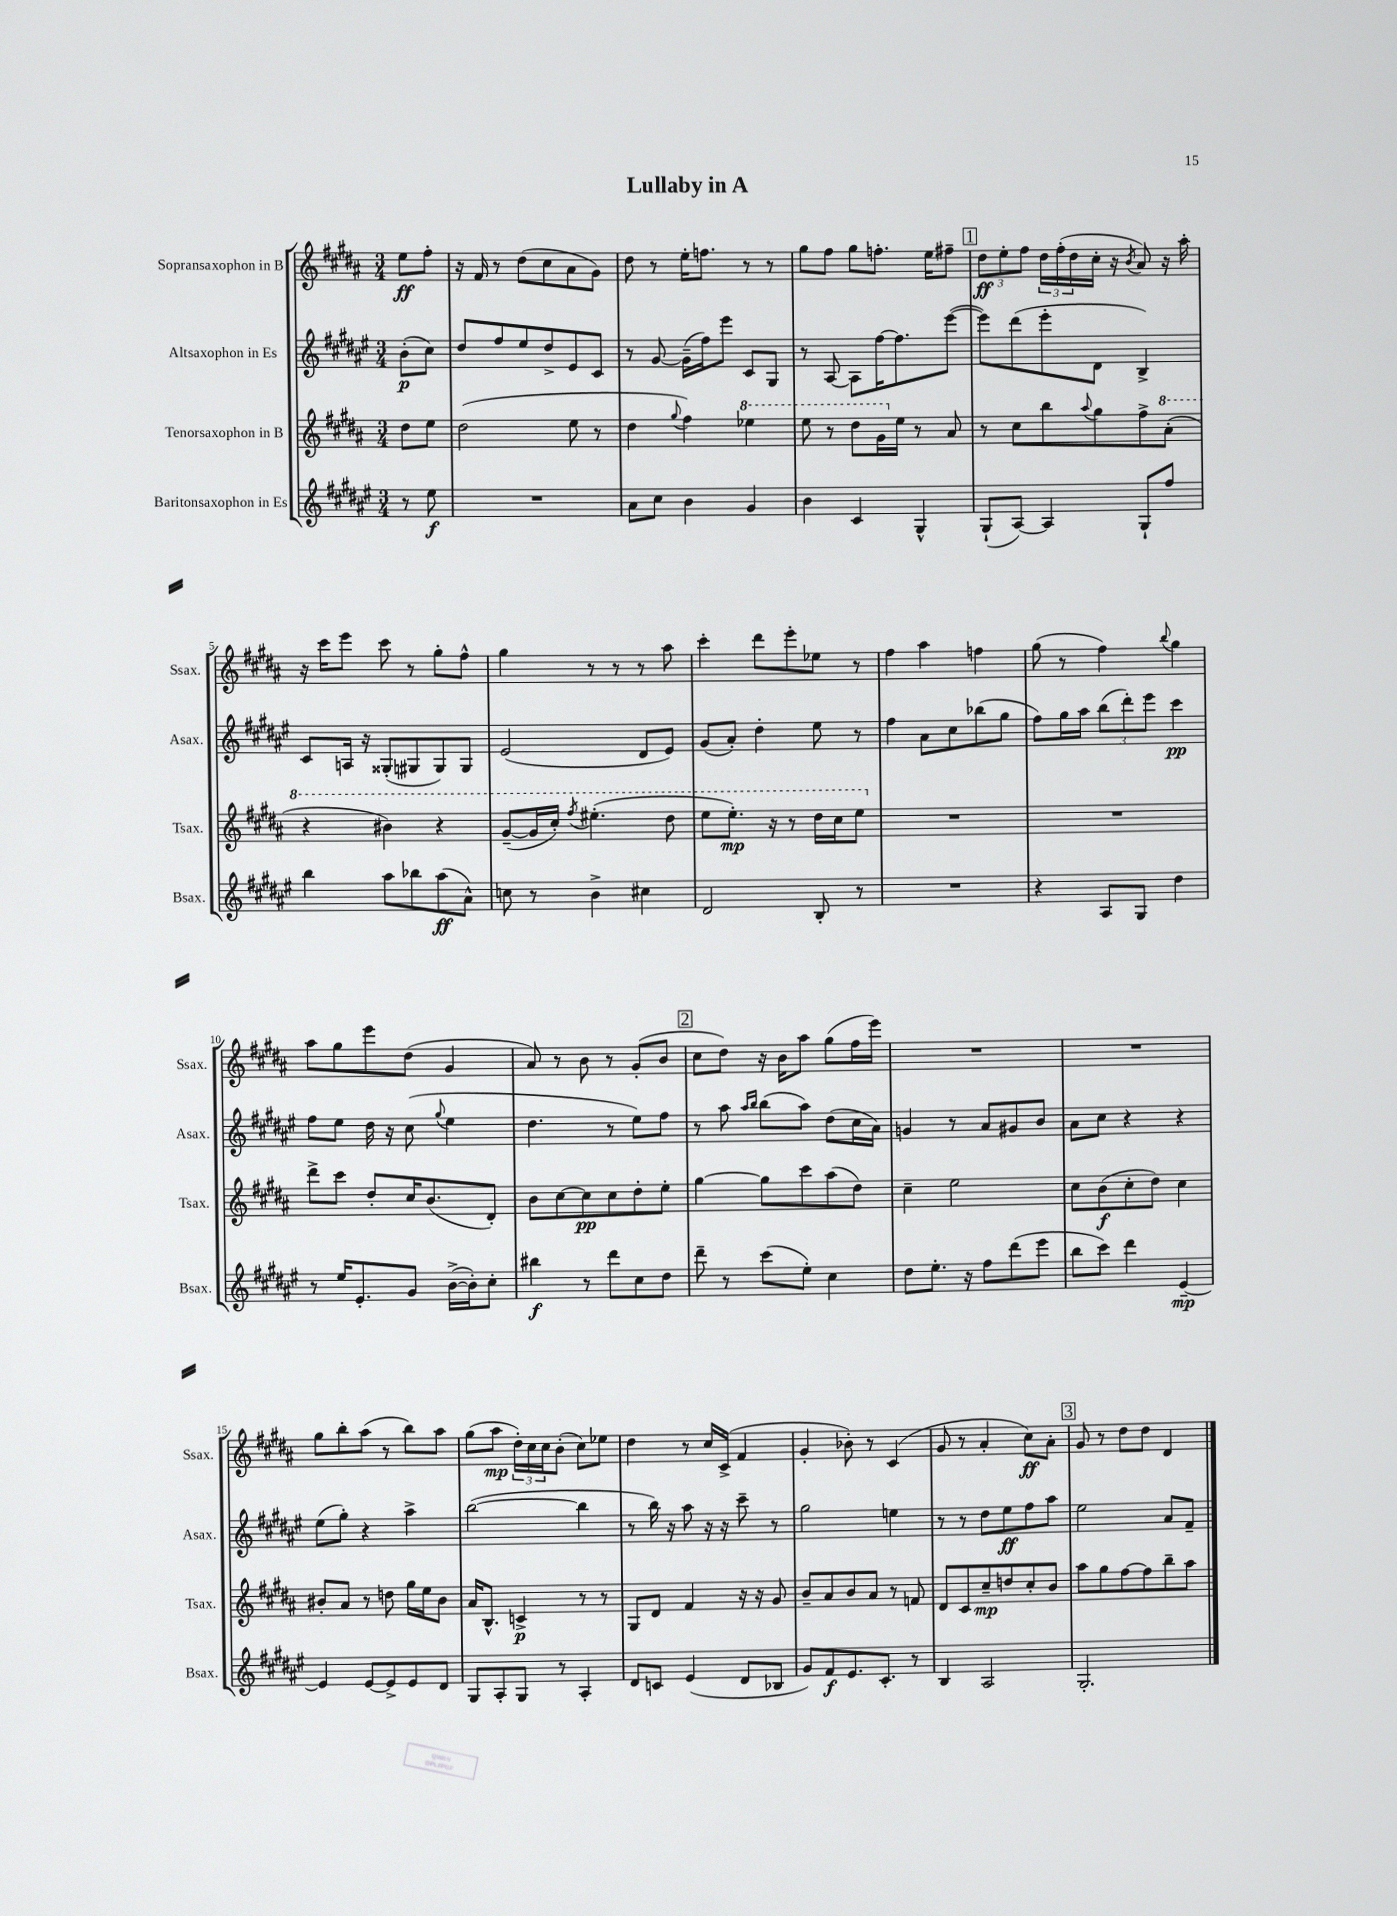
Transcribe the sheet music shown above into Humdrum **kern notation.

**kern	**dynam	**kern	**dynam	**kern	**dynam	**kern	**dynam
*part4	*part4	*part3	*part3	*part2	*part2	*part1	*part1
*staff4	*staff4	*staff3	*staff3	*staff2	*staff2	*staff1	*staff1
*I"Baritonsaxophon in Es	*	*I"Tenorsaxophon in B	*	*I"Altsaxophon in Es	*	*I"Sopransaxophon in B	*
*I'Bsax.	*	*I'Tsax.	*	*I'Asax.	*	*I'Ssax.	*
*clefG2	*	*clefG2	*	*clefG2	*	*clefG2	*
*k[f#c#g#d#a#e#]	*	*k[f#c#g#d#a#]	*	*k[f#c#g#d#a#e#]	*	*k[f#c#g#d#a#]	*
*M3/4	*	*M3/4	*	*M3/4	*	*M3/4	*
=	=	=	=	=	=	=	=
8r	.	8dd#\L	.	(8b'\L	p	8ee\L	ff
8ee#\	f	8ee\J	.	8cc#\J)	.	8ff#'\J	.
=1	=1	=1	=1	=1	=1	=1	=1
2.r	.	(2dd#\	.	8dd#/L	.	16r	.
.	.	.	.	.	.	16f#/	.
.	.	.	.	8ff#/	.	8r	.
.	.	.	.	8ee#/	.	(8dd#\L	.
.	.	.	.	8dd#^/	.	8cc#\	.
.	.	8ee\	.	8e#/	.	8a#\	.
.	.	8r	.	8c#/J	.	8g#\J)	.
=2	=2	=2	=2	=2	=2	=2	=2
8a#\L	.	4dd#\	.	8r	.	8dd#\	.
8cc#\J	.	.	.	[8g#/	.	8r	.
.	.	8qqgg#/	.	.	.	.	.
4b\	.	4ff#\)	.	(16g#~\LL]	.	16ee'\KL	.
.	.	.	.	16ff#\J)	.	8.ffn\J	.
.	.	.	.	8eee#\J	.	.	.
*	*	*8va	*	*	*	*	*
4g#/	.	4eee-X\	.	8c#/L	.	8r	.
.	.	.	.	8G#/J	.	8r	.
=3	=3	=3	=3	=3	=3	=3	=3
4b\	.	8eee\	.	8r	.	8gg#\L	.
.	.	8r	.	[8A#/	.	8ff#\J	.
4c#/	.	8ddd#\L	.	8A#\L]	.	8gg#\L	.
.	.	16gg#\L	.	[16ff#\K	.	8.ffn'\J	.
*	*	*X8va	*	*	*	*	*
.	.	16ee\JJ	.	8.ff#\]	.	.	.
4G#^^/	.	8r	.	.	.	.	.
.	.	.	.	.	.	16ee\KL	.
.	.	8a#/	.	([8eee#\J	.	8ff#X~\J	.
!!LO:REH:place=s1:t=1
=4	=4	=4	=4	=4	=4	=4	=4
(8G#`/L	.	8r	.	8eee#\L])	.	12dd#\L	ff
.	.	.	.	.	.	12ee'\	.
[8A#/J)	.	8cc#\L	.	(8ddd#\	.	.	.
.	.	.	.	.	.	12ff#\J	.
4A#/]	.	8bb\	.	8eee#'\	.	24dd#\LL	.
.	.	.	.	.	.	(24ff#'\	.
.	.	.	.	.	.	24dd#\	.
.	.	8qqaa#/	.	.	.	.	.
.	.	8gg#\	.	8d#\J	.	16cc#'\JJ	.
.	.	.	.	.	.	16r	.
.	.	.	.	.	.	8qb/	.
8G#`/L	.	8ff#^\	.	4B^/)	.	8a#/)	.
*	*	*8va	*	*	*	*	*
8ff#/J	.	(8aa#'\J	.	.	.	16r	.
.	.	.	.	.	.	16aa#'\	.
!!LO:LB:g=z
=5	=5	=5	=5	=5	=5	=5	=5
4bb\	.	4r	.	8c#/L	.	16r	.
.	.	.	.	.	.	16ccc#\KL	.
.	.	.	.	16An/Jk	.	8eee\J	.
.	.	.	.	16r	.	.	.
8aa#\L	.	4bb#X\)	.	(8G##X'/L	.	8ccc#\	.
8bb-X\	.	.	.	8G#X/	.	8r	.
(8aa#\	ff	4r	.	8G#/)	.	8gg#'\L	.
8a#^^\J)	.	.	.	8G#/J	.	8ff#^^\J	.
=6	=6	=6	=6	=6	=6	=6	=6
8ccn\	.	([8gg#~/L	.	(2e#/	.	4gg#\	.
8r	.	16gg#/L]	.	.	.	.	.
.	.	16ccc#'/JJ)	.	.	.	.	.
.	.	8qfff#/	.	.	.	.	.
4b^\	.	(4.eee#X'\	.	.	.	8r	.
.	.	.	.	.	.	8r	.
4cc#X\	.	.	.	8d#/L	.	8r	.
.	.	8ddd#\	.	8e#/J)	.	8aa#\	.
=7	=7	=7	=7	=7	=7	=7	=7
2d#/	.	8eee\L	.	(8g#/L	.	4ccc#'\	.
.	.	8.eee'\J)	mp	8a#'/J)	.	.	.
.	.	.	.	4dd#'\	.	8ddd#\L	.
.	.	16r	.	.	.	.	.
.	.	8r	.	.	.	8eee'\	.
8B'/	.	16ddd#\LL	.	8ee#\	.	8ee-X\J	.
.	.	16ccc#\J	.	.	.	.	.
8r	.	8eee\J	.	8r	.	8r	.
=8	=8	=8	=8	=8	=8	=8	=8
*	*	*X8va	*	*	*	*	*
2.r	.	2.r	.	4ff#\	.	4ff#\	.
.	.	.	.	8a#\L	.	4aa#\	.
.	.	.	.	8cc#\	.	.	.
.	.	.	.	(8bb-X\	.	4ffn\	.
.	.	.	.	8gg#\J	.	.	.
=9	=9	=9	=9	=9	=9	=9	=9
4r	.	2.r	.	8ff#\L)	.	(8gg#\	.
.	.	.	.	16gg#\L	.	8r	.
.	.	.	.	16aa#\JJ	.	.	.
8A#/L	.	.	.	(12bb\L	.	4ff#\)	.
.	.	.	.	12ddd#'\)	.	.	.
8G#/J	.	.	.	.	.	.	.
.	.	.	.	12eee#\J	.	.	.
.	.	.	.	.	.	8qqbb/	.
4dd#\	.	.	.	4ccc#\	pp	4gg#\	.
!!LO:LB:g=z
=10	=10	=10	=10	=10	=10	=10	=10
8r	.	8ddd#^\L	.	8ff#\L	.	8aa#\L	.
16ee#/KL	.	8ccc#\J	.	8ee#\J	.	8gg#\	.
8.e#'/	.	.	.	.	.	.	.
.	.	8dd#'/L	.	16dd#\	.	8eee\	.
.	.	.	.	16r	.	.	.
8g#/J	.	16cc#/K	.	(8cc#\	.	(8dd#\J	.
.	.	(8.b/	.	.	.	.	.
.	.	.	.	8qqgg#/	.	.	.
([16b^\LL	.	.	.	4ee#\	.	4g#/	.
16b'\J])	.	.	.	.	.	.	.
8cc#'\J	.	8d#'/J)	.	.	.	.	.
=11	=11	=11	=11	=11	=11	=11	=11
4bb#X\	f	8b\L	.	4.dd#\	.	8a#/)	.
.	.	[8cc#\	.	.	.	8r	.
8r	.	8cc#\]	pp	.	.	8b\	.
8ddd#\L	.	8cc#\	.	8r	.	8r	.
8cc#\	.	8dd#'\	.	8ee#\L)	.	(8g#'/L	.
8dd#\J	.	8ee'\J	.	8ff#\J	.	8b/J	.
!!LO:REH:place=s1:t=2
=12	=12	=12	=12	=12	=12	=12	=12
8ddd#~\	.	[4gg#\	.	8r	.	8cc#\L	.
8r	.	.	.	8aa#\	.	8dd#\J)	.
.	.	.	.	16qqaa#/LL	.	.	.
.	.	.	.	16qqbb/JJ	.	.	.
(8ccc#\L	.	8gg#\L]	.	(8bb\L	.	16r	.
.	.	.	.	.	.	16b\KL	.
8ee#'\J)	.	8ccc#\	.	8aa#\J)	.	8aa#\J	.
4cc#\	.	(8aa#\	.	(8dd#\L	.	(8gg#\L	.
.	.	8dd#\J)	.	16cc#\L	.	16ff#\L	.
.	.	.	.	16a#\JJ)	.	16eee\JJ)	.
=13	=13	=13	=13	=13	=13	=13	=13
8dd#\L	.	4cc#~\	.	4gn/	.	2.r	.
8.ee#'\J	.	.	.	.	.	.	.
.	.	2ee\	.	8r	.	.	.
16r	.	.	.	.	.	.	.
8ff#\L	.	.	.	8a#/L	.	.	.
(8ddd#\	.	.	.	8g#X/	.	.	.
8eee#\J	.	.	.	8b/J	.	.	.
=14	=14	=14	=14	=14	=14	=14	=14
8bb\L	.	8cc#\L	.	8a#\L	.	2.r	.
8ccc#\J)	.	(8b\	f	8cc#\J	.	.	.
4ddd#\	.	8cc#'\	.	4r	.	.	.
.	.	8dd#\J)	.	.	.	.	.
[4e#~/	mp	4cc#\	.	4r	.	.	.
!!LO:LB:g=z
=15	=15	=15	=15	=15	=15	=15	=15
4e#/]	.	8b#X'/L	.	(8ee#\L	.	8gg#\L	.
.	.	8a#/J	.	8gg#'\J)	.	8bb'\	.
[8e#/L	.	8r	.	4r	.	(8aa#\J	.
8e#^/]	.	8ddn\	.	.	.	8r	.
8e#/	.	16gg#\LL	.	4aa#^\	.	8bb\L)	.
.	.	16ee\J	.	.	.	.	.
8d#/J	.	8b#\J	.	.	.	8aa#\J	.
=16	=16	=16	=16	=16	=16	=16	=16
8G#/L	.	16a#/KL	.	([2bb\	.	(8gg#\L	.
.	.	8.B^^/J	.	.	.	.	.
8A#'/	.	.	.	.	.	8aa#\J	mp
8G#/J	.	4cn^/	p	.	.	24dd#'\LL)	.
.	.	.	.	.	.	24cc#\	.
.	.	.	.	.	.	24cc#\J	.
8r	.	.	.	.	.	(8b'\J	.
4A#'/	.	8r	.	4bb\]	.	8cc#\L)	.
.	.	8r	.	.	.	8ee-X\J	.
=17	=17	=17	=17	=17	=17	=17	=17
8d#/L	.	8G#/L	.	8r	.	4dd#\	.
8cn/J	.	8d#/J	.	16bb\)	.	.	.
.	.	.	.	16r	.	.	.
(4e#/	.	4f#/	.	8aa#\	.	8r	.
.	.	.	.	16r	.	16cc#/LL	.
.	.	.	.	16r	.	(16c#^/JJ	.
8d#/L	.	16r	.	8ccc#~\	.	4f#/	.
.	.	16r	.	.	.	.	.
8B-X/J	.	8g#/	.	8r	.	.	.
=18	=18	=18	=18	=18	=18	=18	=18
8g#/L)	.	8b~/L	.	2gg#\	.	4g#'/	.
8f#/	f	8a#/	.	.	.	.	.
8.e#/	.	8b/	.	.	.	8b-X'\)	.
.	.	8a#/J	.	.	.	8r	.
8.c#'/J	.	.	.	.	.	.	.
.	.	8r	.	4een\	.	(4c#/	.
8r	.	8fn/	.	.	.	.	.
=19	=19	=19	=19	=19	=19	=19	=19
4B/	.	8d#/L	.	8r	.	8g#/	.
.	.	8c#/	.	8r	.	8r	.
2A#/	.	8cc#~/	mp	8dd#\L	.	4a#'/	.
.	.	8ddn/	.	8ee#\	ff	.	.
.	.	8cc#'/	.	8ff#\	.	8cc#\L)	ff
.	.	8b/J	.	8aa#\J	.	8a#'\J	.
!!LO:REH:place=s1:t=3
=20	=20	=20	=20	=20	=20	=20	=20
2.G#'/	.	8aa#\L	.	2ee#\	.	8g#/	.
.	.	8gg#\	.	.	.	8r	.
.	.	[8ff#\	.	.	.	8dd#\L	.
.	.	8ff#\]	.	.	.	8dd#\J	.
.	.	8bb~\	.	8a#/L	.	4d#/	.
.	.	8aa#\J	.	8f#~/J	.	.	.
==	==	==	==	==	==	==	==
*-	*-	*-	*-	*-	*-	*-	*-
